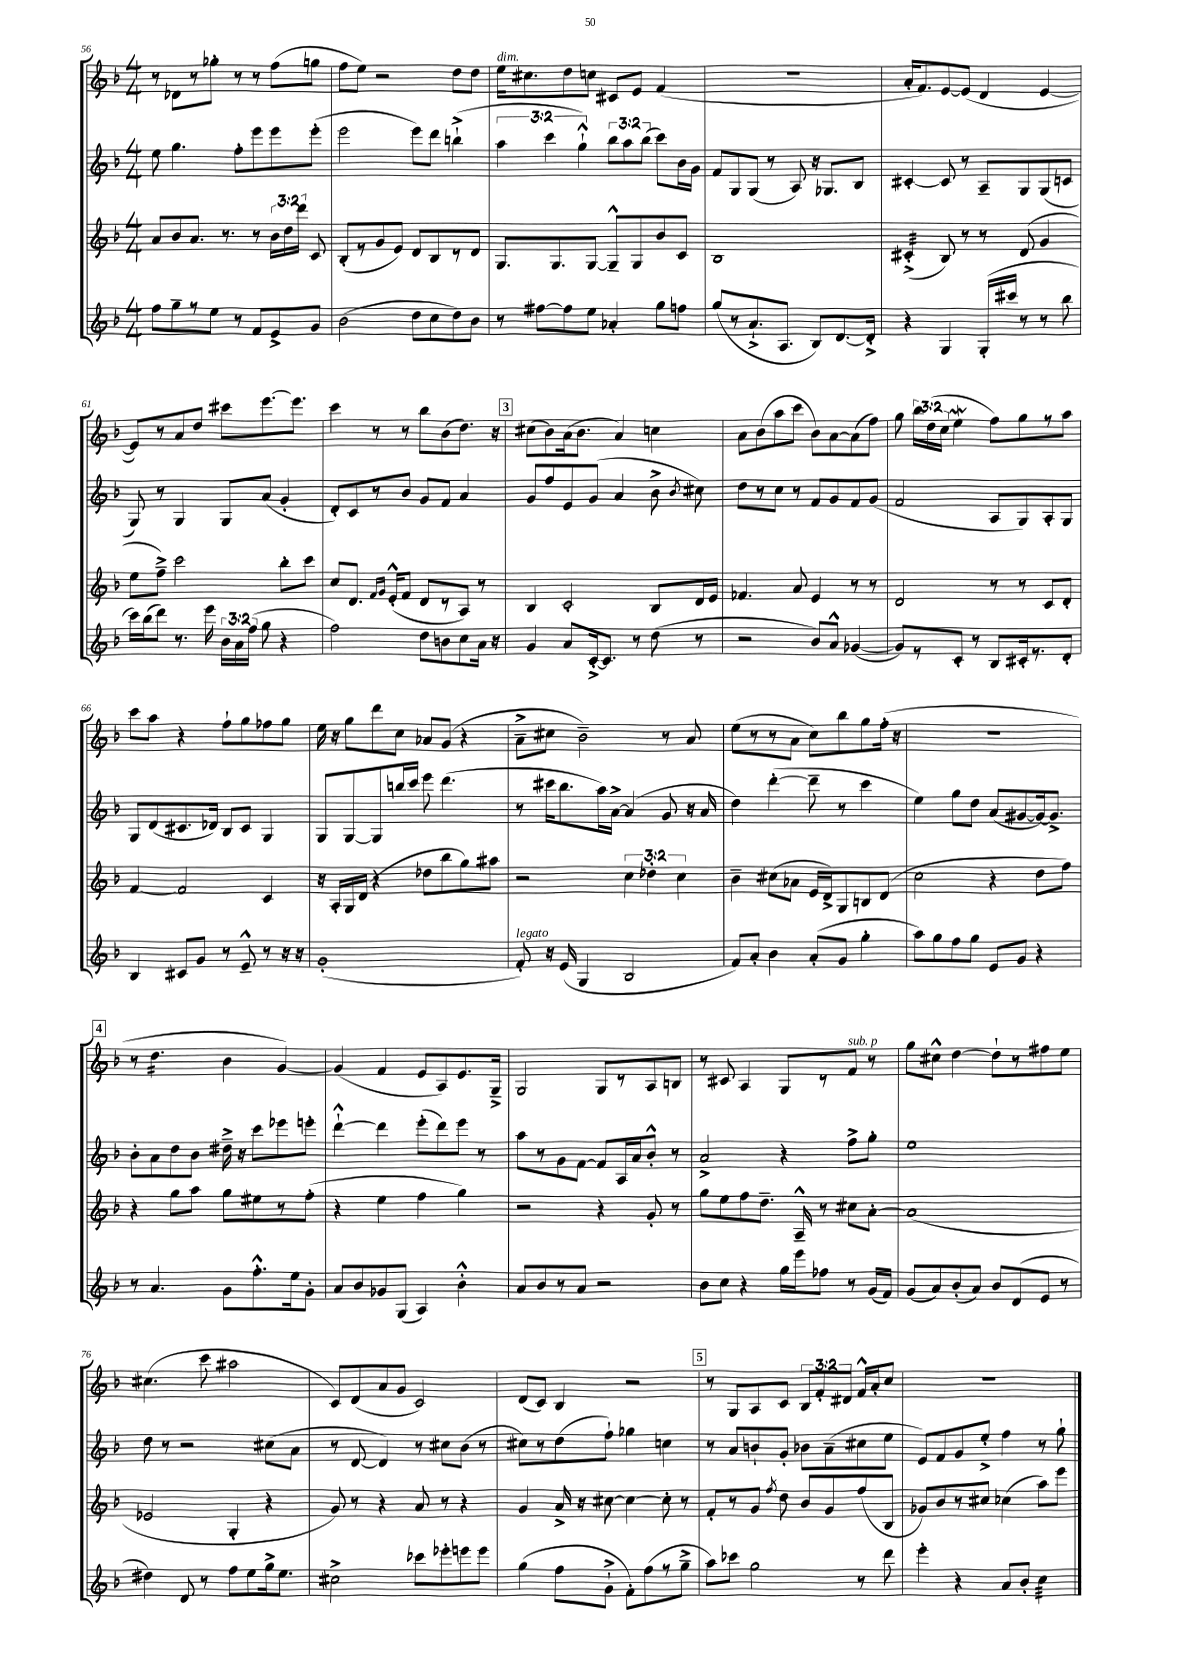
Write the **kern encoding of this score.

**kern	**kern	**kern	**kern
*staff4	*staff3	*staff2	*staff1
*clefG2	*clefG2	*clefG2	*clefG2
*k[b-]	*k[b-]	*k[b-]	*k[b-]
*M4/4	*M4/4	*M4/4	*M4/4
8ff	8a	8ee	8r
8gg~	8b-	4.gg	8d-
8r	8.a	.	8r
8ee	.	.	8gg-'
.	8.r	.	.
8r	.	8ff'	8r
8f	8r	8eee	8r
8e^	24b-	8eee	(8ff
.	24dd	.	.
.	24ddd	.	.
8g	8c	(8eee'	8gg
=	=	=	=
(2b-	(8B-'	2eee	8ff
.	8r	.	8ee)
.	8g	.	2r
.	8e)	.	.
8dd	8d	8eee)	.
8cc	8B-	8ddd	.
8dd)	8r	(4bb`^	8dd
8b-	8d	.	8dd
=	=	=	=
8r	8.G	6aa	16ee
.	.	.	8.cc#
[8ff#	.	.	.
.	.	6ccc	.
.	8.G	.	.
8ff#]	.	.	8dd
.	.	6gg`^^)	.
8ee	[8G	.	8cc
4a-'	8G~^^]	12bb-	8c#
.	.	12aa	.
.	8G	.	8e
.	.	(12bb-	.
8gg	8b-	8ccc)	(4f
8ff	8c	16b-	.
.	.	16g	.
=	=	=	=
(8gg	1B-	8f	1r
8r	.	8G	.
8.a`^	.	(8G	.
.	.	8r	.
8.A	.	.	.
.	.	8A)	.
8B-)	.	16r	.
.	.	8.G-	.
[8.d	.	.	.
.	.	8B-	.
16d'^]	.	.	.
=	=	=	=
4r	(4c#'^	[4c#'	16a'
.	.	.	8.f)
4G	8B-)	8c#]	[8e
.	8r	8r	(8e]
(16G'	8r	8A~	4d
16ccc#	.	.	.
8r	(8d	8G	.
8r	4g	(8G	[4e
8bb-	.	8c	.
=	=	=	=
16ccc)	8ee	8G)	8e])
(16bb-	.	.	.
8ddd)	8ff~^)	8r	8r
8.r	2ccc	4G	8a
.	.	.	8dd
16eee	.	.	.
24b-	.	8G	8ccc#
24a	.	.	.
(24ff	.	.	.
8gg	.	(8a	[8.eee
4r	8bb-'	4g'	.
.	.	.	8.eee]
.	8ccc	.	.
=	=	=	=
2ff)	8cc	8d')	4ccc
.	8.d	8c	.
.	.	8r	8r
.	16qqf	.	.
.	16qqg	.	.
.	(16e'^^	.	.
.	8f	8b-	8r
8dd	8d	8g	8bb-
8b	8r	8f	(8b-
8cc	8A)	4a	8.dd)
16a	8r	.	.
16r	.	.	16r
=	=	=	=
4g	4B-	8g	(8cc#
.	.	8ff	8b-)
8a	2c'	8e	(16a
.	.	.	8.b-
[16c'^	.	(8g	.
8.c]	.	.	.
.	.	4a	4a)
8r	.	.	.
(8dd	8B-	8b-^	4cc
.	.	8qb-	.
8r	16d	8cc#)	.
.	16e	.	.
=	=	=	=
2r	4.f-	8dd	8a
.	.	8r	(8b-
.	.	8cc	8aa
.	8a	8r	8ccc
8b-)	4e	8f	8b-)
8a^^	.	8g	[8a
([4g-	8r	8f	(8a]
.	8r	(8g	8ff)
=	=	=	=
8g-])	2d	2f	8gg
8r	.	.	24bb-
.	.	.	(24dd
.	.	.	24cc
8c'	.	.	4ee
8r	.	.	.
8B-	8r	8A	8ff)
16c#'	8r	8G)	8gg
8.r	.	.	.
.	8c	8A'	8r
8d'	8d'	8G	8aa
=	=	=	=
4B-	[4f	8G	8ccc
.	.	(8d	8aa
8c#	2f]	8.c#	4r
8g	.	.	.
.	.	16d-)	.
8r	.	8B-	8ff`
8e~^^	.	8c#	8gg
8r	4c	4G	8ff-
16r	.	.	8gg
16r	.	.	.
=	=	=	=
(1g'	16r	8G	16ee
.	16A'	.	16r
.	16G	[8G	8gg
.	(16d	.	.
.	4r	8G]	8ddd
.	.	16bb	8cc
.	.	16ccc	.
.	8dd-	8eee	8a-
.	8bb-	(4.ddd	(8g
.	8gg)	.	4r
.	8aa#	.	.
=	=	=	=
8f')	2r	8r	8a~^
16r	.	16ccc#	8cc#
(16e	.	8.bb-	.
4G	.	.	2b-~)
.	.	16aa)	.
.	.	[16a^	.
2B-	6cc	(4a]	.
.	6dd-'	.	.
.	.	8g	8r
.	6cc	.	.
.	.	16r	8a
.	.	16a	.
=	=	=	=
8f)	4b-~	4dd)	(8ee
8a'	.	.	8r
4b-	(8cc#	([4ddd'	8r
.	8a-	.	8a
(8a'	16e	8ddd~]	8cc)
.	16d^)	.	.
8g	8G	8r	8bb-
4gg'	8B	4ccc	8gg
.	(8d	.	(16ff'
.	.	.	16r
=	=	=	=
8aa)	2cc	4ee)	1r
8gg	.	.	.
8ff	.	8gg	.
8gg	.	8dd	.
8e	4r	(8a	.
8g	.	[8g#	.
4r	8dd	16g#_)	.
.	.	8.g#^]	.
.	8ff)	.	.
=	=	=	=
8r	4r	8b-'	8r
4.a	.	8a	4.dd
.	8gg	8dd	.
.	8aa	8b-	.
8g	8gg	16dd#~^	4b-
.	.	16r	.
8.ff'^^	8ee#	8ccc	.
.	8r	8eee-	[4g)
16ee	.	.	.
8g'	(8ff'	8eee'	.
=	=	=	=
8a	4r	[4ddd`^^	(4g]
8b-	.	.	.
8g-	4ee	4ddd]	4f
(8G	.	.	.
4A)	4ff	(8eee'	8e
.	.	8ddd)	8A)
4b-'^^	4gg)	8eee	8.e
.	.	8r	.
.	.	.	16G~^
=	=	=	=
8a	2r	8aa	2G
8b-	.	8r	.
8r	.	8g	.
8a	.	[8f	.
2r	4r	8f]	8G
.	.	16A	8r
.	.	16a	.
.	8g'	8b-'^^	8A
.	8r	8r	8B
=	=	=	=
8b-	8gg	2a^	8r
8cc	8ee	.	8c#
4r	8ff	.	4A
.	8.dd~	.	.
16gg	.	4r	8G
16eee	16A~^^	.	.
8ff-	8r	.	8r
8r	8cc#	8ff^	8f
(16g	[8a'	8gg'	8r
16f)	.	.	.
=	=	=	=
(8g	(1a]	1ee	8gg
8a)	.	.	8cc#^^
(8b-'	.	.	[4dd
8a)	.	.	.
8b-	.	.	8dd`]
(8d	.	.	8r
8e	.	.	8ff#
8r	.	.	8ee
=	=	=	=
4dd#)	2e-	8dd	(4.cc#
.	.	8r	.
8d	.	2r	.
8r	.	.	8ccc
8ff	4G'	.	2aa#
8ee	.	.	.
16gg^	4r	(8cc#	.
8.ee	.	.	.
.	.	8a	.
=	=	=	=
2cc#^	8g)	8r	8c)
.	8r	[8d	(8d
.	4r	4d])	8a
.	.	.	8g
8ccc-	8a	8r	2c)
8eee-'	8r	8cc#	.
8eee	4r	(8b-	.
8eee	.	8r	.
=	=	=	=
(4gg	4g	8cc#)	(8d
.	.	8r	8c)
8ff	16a^	(8dd	4B-
.	16r	.	.
8g`^	[8cc#	8ff`)	.
8f')	4cc#_	4gg-	2r
(8ff	.	.	.
8r	8cc#']	4cc	.
8gg~^	8r	.	.
=	=	=	=
8aa)	8f'	8r	8r
8ccc-	8r	8a	8G
2gg	8g	8b`	8A
.	8qff	.	.
.	8dd	8g'	8c
.	8b-	8b-	12B-
.	.	.	12f'
.	8g	(8a~	.
.	.	.	12d#
8r	(8ff	8cc#	16f^^
.	.	.	16a'
8ddd	8B-	8ee	8cc
=	=	=	=
4eee'	8g-)	8e)	1r
.	8b-	8f	.
4r	8r	8g	.
.	8cc#	8ee'^	.
8a	(4cc-	4ff	.
8b-'	.	.	.
4cc	8aa)	8r	.
.	8eee	8gg`	.
==	==	==	==
*-	*-	*-	*-
